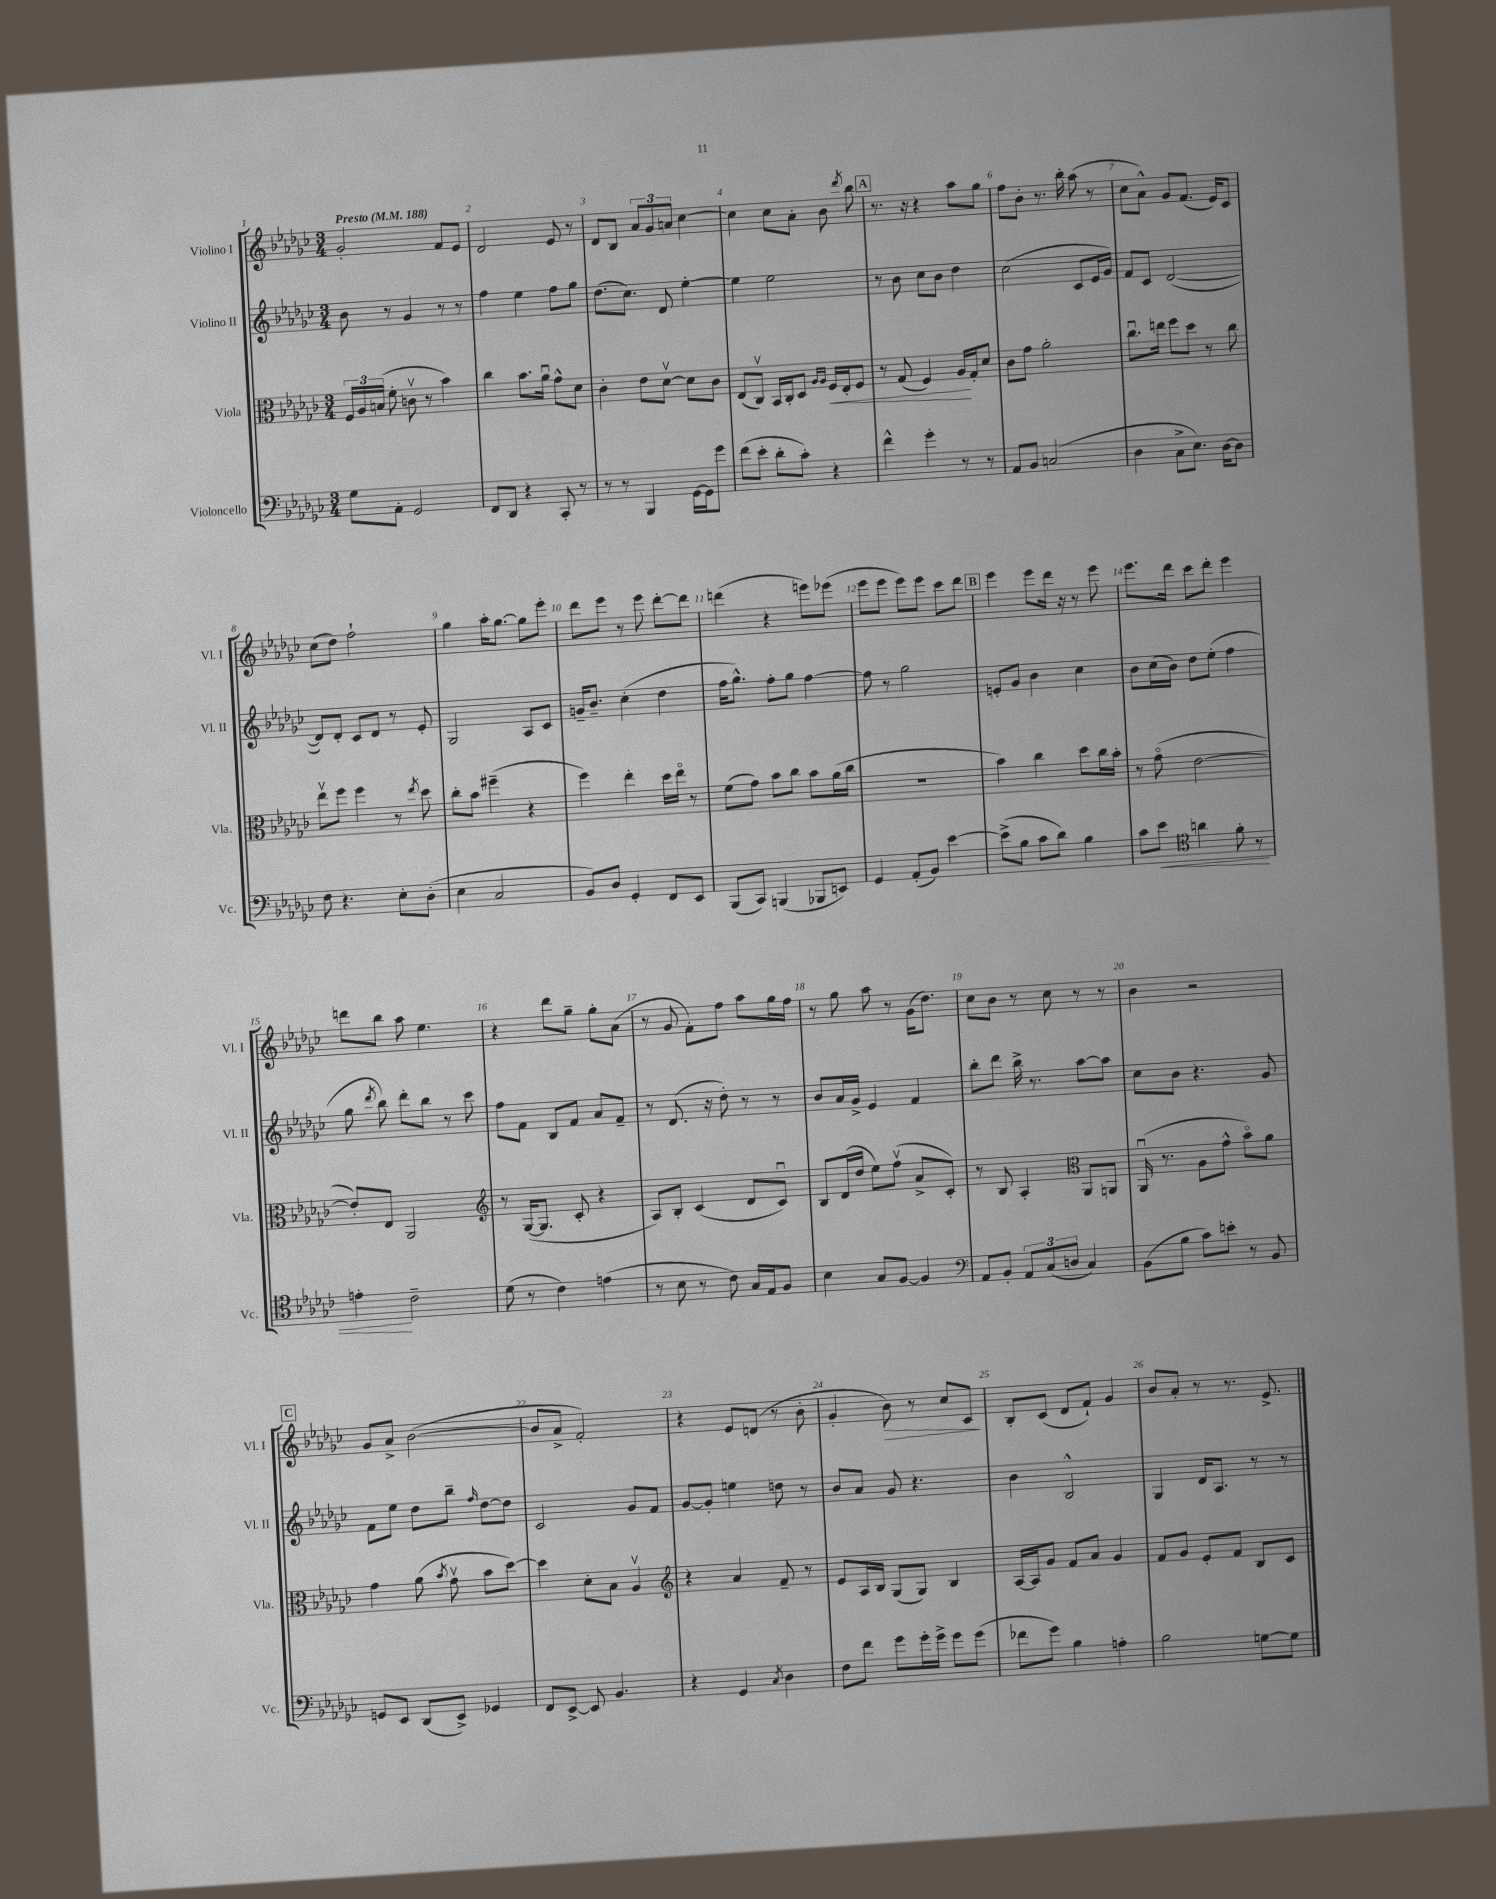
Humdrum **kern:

**kern	**kern	**kern	**kern
*staff4	*staff3	*staff2	*staff1
*clefF4	*clefC3	*clefG2	*clefG2
*k[b-e-a-d-g-c-]	*k[b-e-a-d-g-c-]	*k[b-e-a-d-g-c-]	*k[b-e-a-d-g-c-]
*M3/4	*M3/4	*M3/4	*M3/4
*MM188	*MM188	*MM188	*MM188
8G-	24F	8b-	2g-'
.	24A-	.	.
.	(24B	.	.
8AA-'	8f'	8r	.
2GG-	8cv	4g-	.
.	8r	.	.
.	4b-)	8r	8f
.	.	8r	8e-
=	=	=	=
8FF	4cc-	4ff	2d-
8DD-	.	.	.
4r	8.b-	4ee-	.
.	16a-u	.	.
8CC-'	8g-^^	8ff	8e-
8r	8d-	8gg-	8r
=	=	=	=
8r	4c-'	(8.dd-	8d-
8r	.	.	8B-
.	.	8.cc-)	.
4BBB-	8e-	.	12a-
.	.	.	12g-
.	[8d-v	8d-	.
.	.	.	12a
[16GG-	8d-]	[4ee-'	[4cc-
16GG-]	.	.	.
8g-	8c-	.	.
=	=	=	=
(8f	(8E-	4ee-]	4cc-]
8e-'	8C-v)	.	.
8d-'	16BB-	2ee-	8cc-
.	16C-'	.	.
8c-')	8D-	.	8a-'
.	16qqA-	.	.
.	16qqA-	.	.
4r	16F	.	8b-
.	16E-'	.	.
.	.	.	8qddd-
.	8F	.	8bb-
=	=	=	=
4f^^	8r	8r	8.r
.	(8G-	8b-	.
.	.	.	16r
4g-'	4F)	8cc-	4r
.	.	8b-	.
8r	16A-	4dd-	8aa-
.	16G-'	.	.
8r	8d-	.	8gg-
=	=	=	=
8AA-	8c-	(2cc-	8ff
8BB-	8g-	.	8b-'
(2C	2a-'	.	8.r
.	.	.	16bb-'
.	.	8c-	(8aa-
.	.	16e-	8r
.	.	16g-)	.
=	=	=	=
4D-	8.cc-u	8f	8cc-
.	.	8c-	8a-^^)
.	16ee	.	.
8C-^	8ff	([2d-	8g-
8.E-)	8dd-	.	(8.f
.	8r	.	.
[16D-	.	.	16e-)
8D-]	8cc-	.	8c-
=	=	=	=
8F	8ee-v	8d-])	(8cc-
4.r	8ff	8d-'	8dd-)
.	4ff	8c-	2ff`
.	.	8d-	.
8E-'	8r	8r	.
.	8qee-	.	.
(8D-'	8dd-	8e-'	.
=	=	=	=
4E-	8cc-'	2G-	4gg-
.	8b-	.	.
2C-	(4ff#~	.	16aa-'
.	.	.	[8.gg-
.	4r	8A-	8gg-]
.	.	8c-	8eee-'
=	=	=	=
8BB-)	4ff)	16g~	8ddd-
.	.	8.b-~	.
8D-	.	.	8eee-
4GG-'	4ee-'	(4cc-'	8r
.	.	.	8eee-
8FF	16dd-	4dd-	[8ddd-'
.	16ee-o	.	.
8EE-	8r	.	8ddd-]
=	=	=	=
(8BBB-	(8f	16ff	(4ddd
.	.	8.gg-^^)	.
8CC-)	8g-)	.	.
(4BBB	8b-	8ff'	4r
.	8cc-	8gg-	.
8BBB-	8b-	[4ff	8eee)
8EE)	(16a-	.	(8eee-
.	16cc-	.	.
=	=	=	=
4GG-	2.r	8ff]	8eee-
.	.	8r	8eee-
(8AA-'	.	2gg-	8eee-)
8BB-)	.	.	8eee-
[4e-	.	.	8ccc-
.	.	.	8ddd-
=	=	=	=
(8e-^]	4b-)	8e'	4eee-
8B-	.	8g-	.
8c-	4cc-	4b-	8eee-
8d-)	.	.	16ddd-
.	.	.	16r
4B-	8dd-	4cc-	8r
.	16cc-	.	8eee-
.	16b-'	.	.
=	=	=	=
8c-	8r	8b-	8.eee-
8e-	(8g-o	(16cc-	.
.	.	16b-)	16ddd-
*clefC4	*	*	*
4a	[2e-	8dd-	8ccc-
.	.	(8ee-'	8ddd-'
8f'	.	4ff	4eee-
8r	.	.	.
=	=	=	=
4e'	8e-'])	8gg-	8ddd
.	.	8qddd-	.
.	8E-	8bb-)	8bb-
2c-~	2AA-	8ddd-'	8aa-
.	.	8bb-	4.ee-
.	.	8r	.
.	.	8ccc-	.
=	=	=	=
*	*clefG2	*	*
(8d-	8r	8ff	4r
8r	([16G-	8f	.
.	8.G-]	.	.
4c-)	.	8B-	8ddd-
.	8c-'	8f	8gg-~
(4e	4r	8a-	8gg-'
.	.	8f~	(8a-
=	=	=	=
8r	8A-)	8r	8r
8B-	8B-'	(8.d-	8g-
8r	(4c-	.	8f')
.	.	16r	.
8c-)	.	8dd-')	8ff
16G-	8d-	8r	8aa-
16E-	.	.	.
8F	8c-u)	8r	16gg-
.	.	.	16ff
=	=	=	=
4B-	8B-	8b-	8r
.	(16d-	16a-	8gg-
.	16dd-	16g-^	.
8G-	8ee-)	4e-	8aa-
[8F	(8ffv	.	8r
4F]	8a-^	4f	(16g-
.	.	.	8.dd-)
.	8c-')	.	.
=	=	=	=
*clefF4	*	*	*
8AA-	8r	8bb-'	8cc-
8BB-'	8B-	8ddd-	8b-
12AA-	4A-'	16bb-^	8r
.	.	8.r	.
(12C-	.	.	.
.	.	.	8cc-
12D	.	.	.
*	*clefC3	*	*
4C-)	8AA-	[8aa-	8r
.	8AA	8aa-]	8r
=	=	=	=
(8BB-	(16AA-u	8cc-	4b-
.	8.r	.	.
8B-	.	8b-	.
8c-)	8A-	4.r	2r
8e'	8g-^^	.	.
8r	8b-o)	.	.
8BB-	8a-	8g-	.
=	=	=	=
8GG	4g-	8f	8g-
8EE-	.	8ee-	8a-^
(8DD-	(8a-	8dd-	([2b-
.	8qb-	.	.
8EE-^)	8g-v	8bb-~	.
.	.	16qqff	.
4GG-	8b-	[8dd-	.
.	[8dd-)	8dd-]	.
=	=	=	=
8FF	4dd-]	2c-	8b-]
[8EE-^	.	.	8a-^
8EE-]	8d-'	.	2f')
4.BB-	8B-	.	.
.	4A-v	8g-	.
.	.	8f	.
=	=	=	=
*	*clefG2	*	*
4r	4r	[8g-	4r
.	.	8g-']	.
4GG-	4a-	4ee	8e-
.	.	.	(8d
8qC-	.	.	.
4D-	8f~	8dd	8r
.	8r	8r	8b-'
=	=	=	=
8F	8e-	8b-	4g-'
8f	16A-	8a-	.
.	16B-	.	.
8g-	(8G-	8g-	8b-)
16g-'	8G-)	4.r	8r
16g-^	.	.	.
8g-	4B-	.	8cc-
(8g-	.	.	8c-
=	=	=	=
8f-	[16A-	4b-	8B-'
.	16A-]	.	.
8g-)	8g-	.	(8c-
4B-	8f	2B-^^	8d-
.	8a-	.	8f`)
4A'	4g-	.	4g-
=	=	=	=
2B-	8f	4G-	8b-
.	8g-	.	8a-'
.	8e-'	16d-	8r
.	.	8.A-	.
.	8f	.	8.r
[8G	8B-	8r	.
.	.	.	8.e-^
8G]	8c-	8r	.
==	==	==	==
*-	*-	*-	*-
